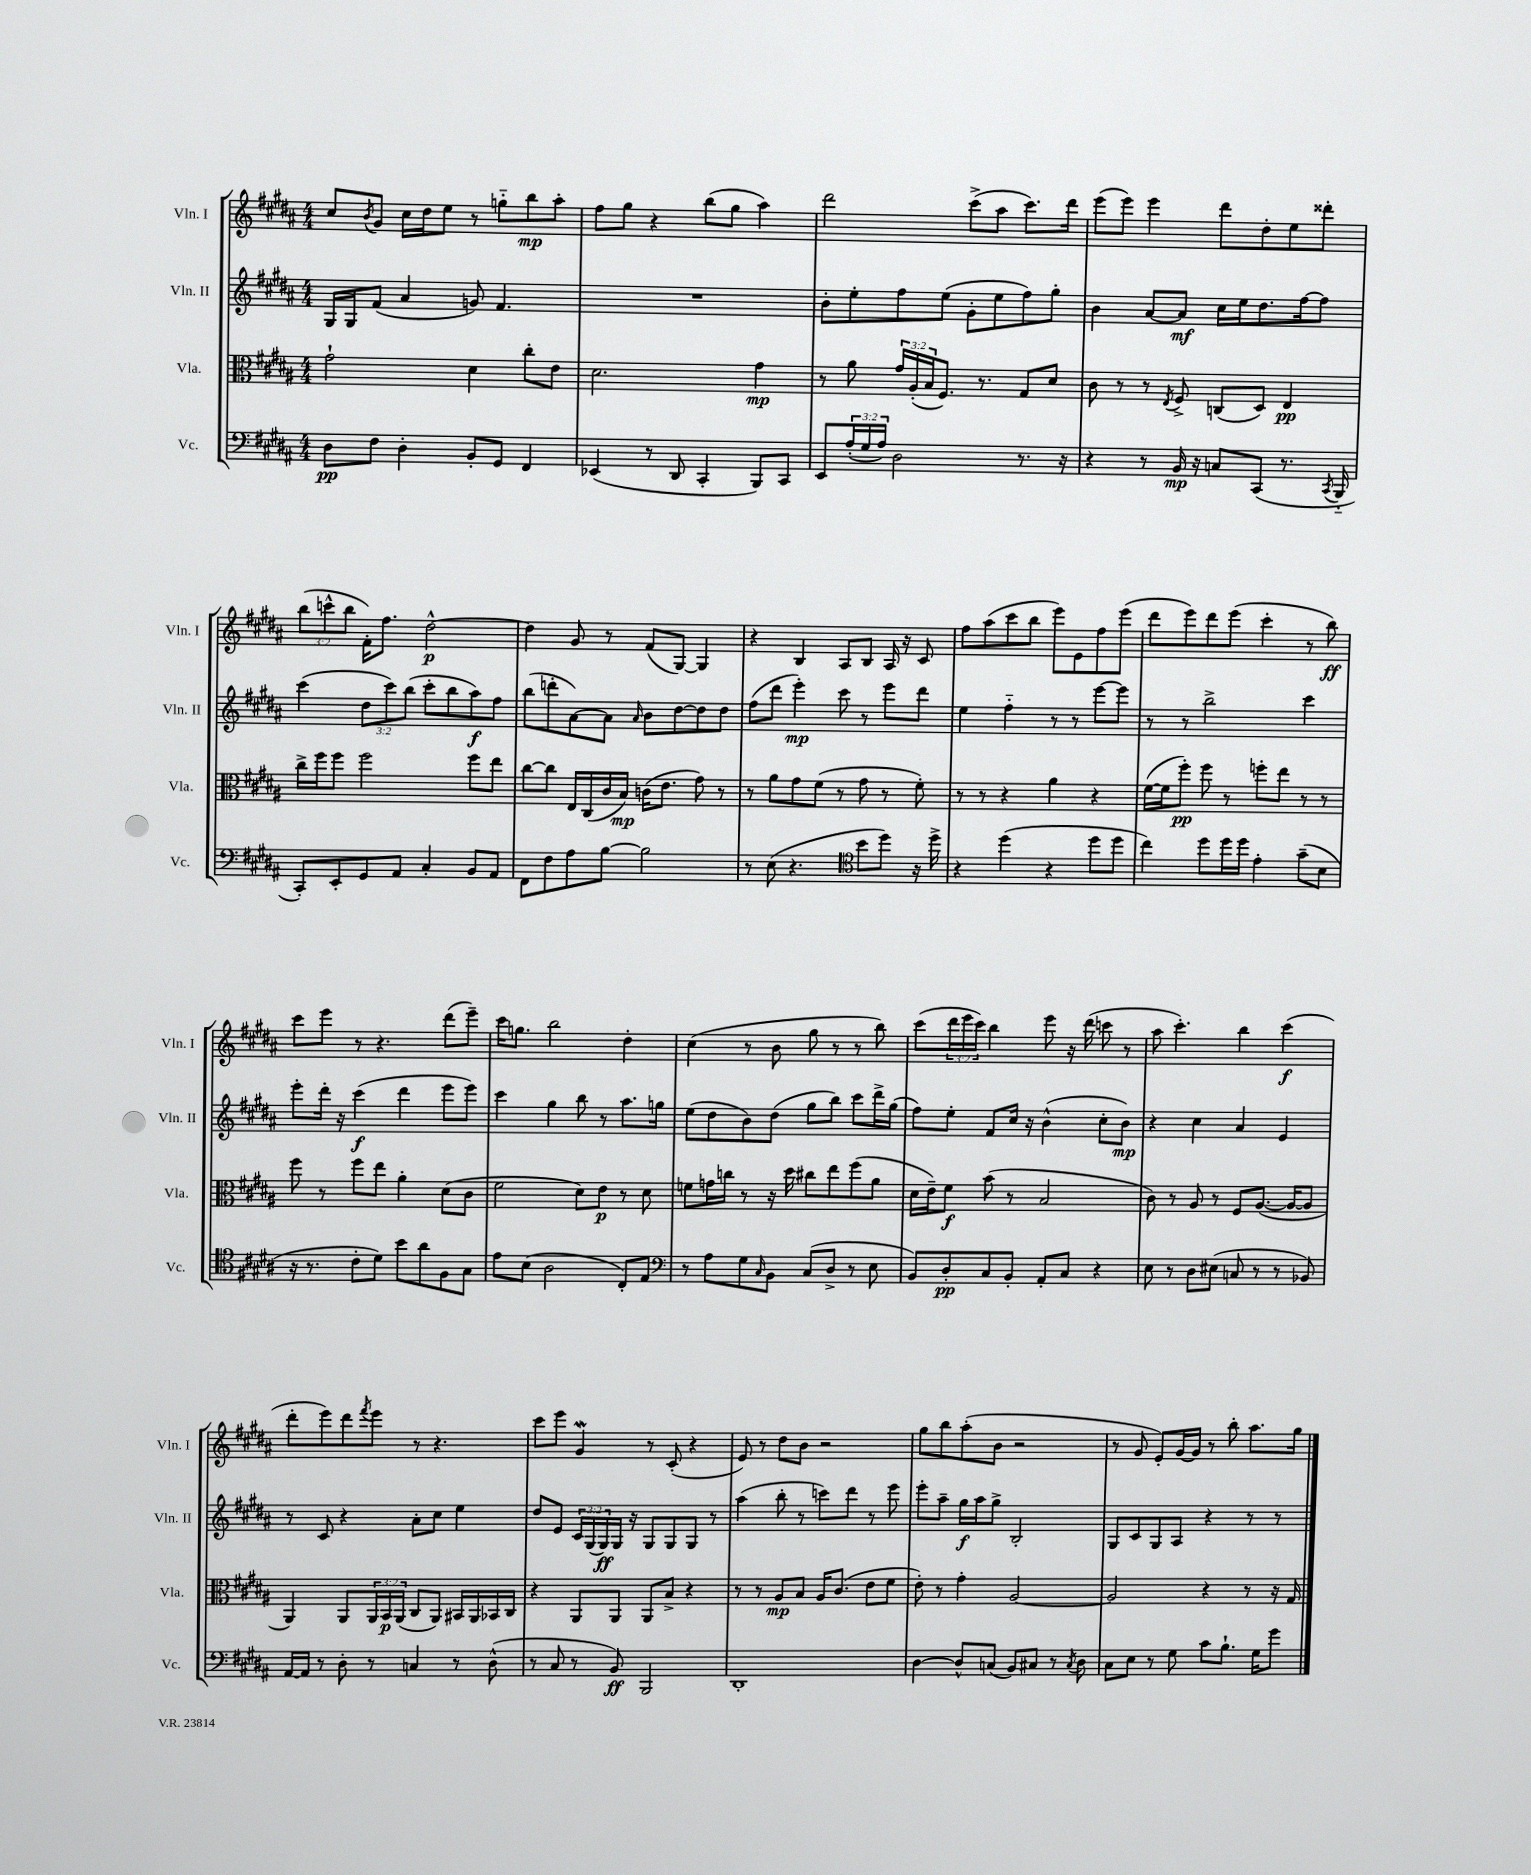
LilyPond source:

<<
\new StaffGroup <<
\new Staff = "s0" \with { instrumentName = "Vln. I" shortInstrumentName = "Vln. I" } {
    \clef treble \key b \major \numericTimeSignature \time 4/4 \override Staff.TupletNumber.text = #tuplet-number::calc-fraction-text
    cis''8 \acciaccatura { b'8 } gis'8 cis''16 dis''16 e''8 r8 g''8-_ b''8\mp ais''8-. |
    fis''8 gis''8 r4 b''8( gis''8 ais''4) |
    dis'''2 cis'''8->( ais''8 cis'''8.) dis'''16 |
    e'''8( e'''8) e'''4 dis'''8 dis''8-. e''8 disis'''8-. |
    \tuplet 3/2 { b''8( c'''8-^ b''8 } fis'16-.) fis''8. dis''2~-^\p |
    dis''4 gis'8 r8 fis'8( gis8~) gis4 |
    r4 b4 ais8 b8 ais16 r16 cis'8 |
    fis''8 ais''8( cis'''8 b''8 e'''8) e'8 fis''8 e'''8( |
    dis'''8 e'''8) dis'''8 e'''8( cis'''4-. r8 b''8\ff) |
    cis'''8 e'''8 r8 r4. dis'''8( e'''8--) |
    cis'''16 g''8. b''2 dis''4-. |
    cis''4( r8 b'8 gis''8 r8 r8 b''8) |
    cis'''8( \tuplet 3/2 { dis'''16 e'''16 cis'''16) } b''4 e'''8 r16 dis'''16( c'''8 r8 |
    ais''8 cis'''4.-.) b''4 cis'''4\f( |
    dis'''8-. e'''8) dis'''8 \acciaccatura { fis'''8 } e'''8 r8 r4. |
    cis'''8 e'''8 gis'4\mordent r8 cis'8-.( r4 |
    e'8) r8 dis''8 b'8 r2 |
    gis''8 b''8 ais''8-.( b'8 r2 |
    r8 gis'8 e'8-.) gis'16~ gis'16 r8 b''8-. ais''8. gis''16 \bar "|." |
}
\new Staff = "s1" \with { instrumentName = "Vln. II" shortInstrumentName = "Vln. II" } {
    \clef treble \key b \major \numericTimeSignature \time 4/4 \override Staff.TupletNumber.text = #tuplet-number::calc-fraction-text
    gis16 gis16 fis'8( ais'4 g'8) fis'4. |
    R1 |
    b'8-. e''8-. fis''8 e''8( gis'8-. e''8 fis''8) gis''8-. |
    b'4 ais'8~ ais'8\mf cis''16 e''16 dis''8. fis''16~ fis''8 |
    cis'''4( \tuplet 3/2 { dis''8 cis'''8) b''8( } cis'''8-. b''8 ais''8\f) fis''8 |
    b''8( d'''8-. ais'8~) ais'8 \grace { ais'16 } b'8 dis''8~ dis''8 dis''8 |
    fis''8( dis'''8 e'''4-.\mp) cis'''8 r8 e'''8 dis'''8 |
    e''4 fis''4-_ r8 r8 e'''8~ e'''8 |
    r8 r8 b''2-> cis'''4 |
    e'''8-. dis'''16-. r16 cis'''4\f( dis'''4 e'''8 e'''8) |
    cis'''4 gis''4 b''8 r8 ais''8. g''16 |
    e''8( dis''8 b'8) dis''8( gis''8 b''8) cis'''8 dis'''16-> gis''16( |
    fis''8) e''8-. fis'8 cis''16 r16 b'4-^( cis''8-. b'8\mp) |
    r4 cis''4 ais'4 e'4 |
    r8 cis'8 r4 ais'8-. cis''8 e''4 |
    dis''8 e'8 \tuplet 3/2 { cis'16 gis16( gis16\ff) } gis16 r16 gis8 gis8 gis8 r8 |
    ais''4( b''8-. r8 c'''8) dis'''8 r8 e'''8 |
    e'''8-. ais''8-- gis''16\f ais''16 gis''8-> b2-. |
    gis8 cis'8 gis8 ais8 r4 r8 r8 \bar "|." |
}
\new Staff = "s2" \with { instrumentName = "Vla." shortInstrumentName = "Vla." } {
    \clef alto \key b \major \numericTimeSignature \time 4/4 \override Staff.TupletNumber.text = #tuplet-number::calc-fraction-text
    gis'2-! dis'4 cis''8-. e'8 |
    dis'2. gis'4\mp |
    r8 ais'8 \tuplet 3/2 { gis'16 ais16-.( b16 } fis8.) r8. gis8 dis'8 |
    cis'8 r8 r8 \acciaccatura { e8 } fis8-> c8( dis8) e4\pp |
    cis''16-> fis''16 fis''8 fis''2 fis''8 e''8 |
    cis''8~ cis''8 e16 cis16( cis'16 b16\mp) c'16( e'8. gis'8) r8 |
    r8 ais'8 gis'8 fis'8( r8 gis'8 r8 fis'8-.) |
    r8 r8 r4 ais'4 r4 |
    fis'16~( fis'16 fis''8-.\pp) fis''8 r8 f''8-. e''8 r8 r8 |
    fis''8 r8 fis''8 e''8 ais'4-. dis'8( cis'8 |
    fis'2 dis'8) e'8\p r8 dis'8 |
    f'8 g'16 c''16 r8 r16 dis''16 cis''8 e''8 fis''8( ais'8 |
    dis'16 e'16--) fis'8\f b'8( r8 b2 |
    cis'8) r8 ais8 r8 fis8 ais8.~( ais16~ ais8 |
    ais,4) ais,8 \tuplet 3/2 { ais,16 b,16\p ais,16( } cis8 ais,8) bis,16 ais,16 bes,16 cis16 |
    r4 ais,8 ais,8 ais,8 b8-> r4 |
    r8 r8 ais8\mp b8 ais16 cis'8.( e'8 fis'8 |
    e'8-.) r8 gis'4-. ais2~ |
    ais2 r4 r8 r16 gis16 \bar "|." |
}
\new Staff = "s3" \with { instrumentName = "Vc." shortInstrumentName = "Vc." } {
    \clef bass \key b \major \numericTimeSignature \time 4/4 \override Staff.TupletNumber.text = #tuplet-number::calc-fraction-text
    dis8\pp fis8 dis4-. b,8-. gis,8 fis,4 |
    ees,4( r8 dis,8 cis,4-. b,,8) cis,8 |
    e,8 \tuplet 3/2 { ais16-.( gis16 ais16) } dis2 r8. r16 |
    r4 r8 b,16\mp r16 c8 cis,8( r8. \acciaccatura { cis,8 } b,,16-_ |
    cis,8-.) e,8-. gis,8 ais,8 cis4-. b,8 ais,8 |
    fis,8 fis8 ais8 b8~ b2 |
    r8 e8( r4. \clef tenor b'8 dis''8) r16 dis''16-> |
    r4 dis''4( r4 dis''8 dis''8 |
    cis''4) dis''8 dis''16 dis''16 e'4-. gis'8--( b8 |
    r16 r8. cis'8-. dis'8) b'8 ais'8 fis8 gis8 |
    e'8 b8( ais2 cis8-.) e8 |
    \clef bass r8 ais8 gis8 \grace { cis16 } b,8 cis8( dis8-> r8 e8 |
    b,8) dis8-.\pp cis8 b,8-. ais,8-. cis8 r4 |
    e8 r8 dis8 eis8( c8 r8 r8 bes,8) |
    ais,16~ ais,16 r8 dis8-. r8 c4 r8 dis8-^( |
    r8 cis8 r8 b,8\ff) b,,2 |
    dis,1-. |
    dis4~ dis8-^ c8( b,8) cis8 r8 \acciaccatura { cis8 } dis8 |
    cis8 e8 r8 gis8 cis'8 b8.-! gis16 gis'8 \bar "|." |
}
>>
>>
\layout { \context { \Score \remove "Bar_number_engraver" } }
